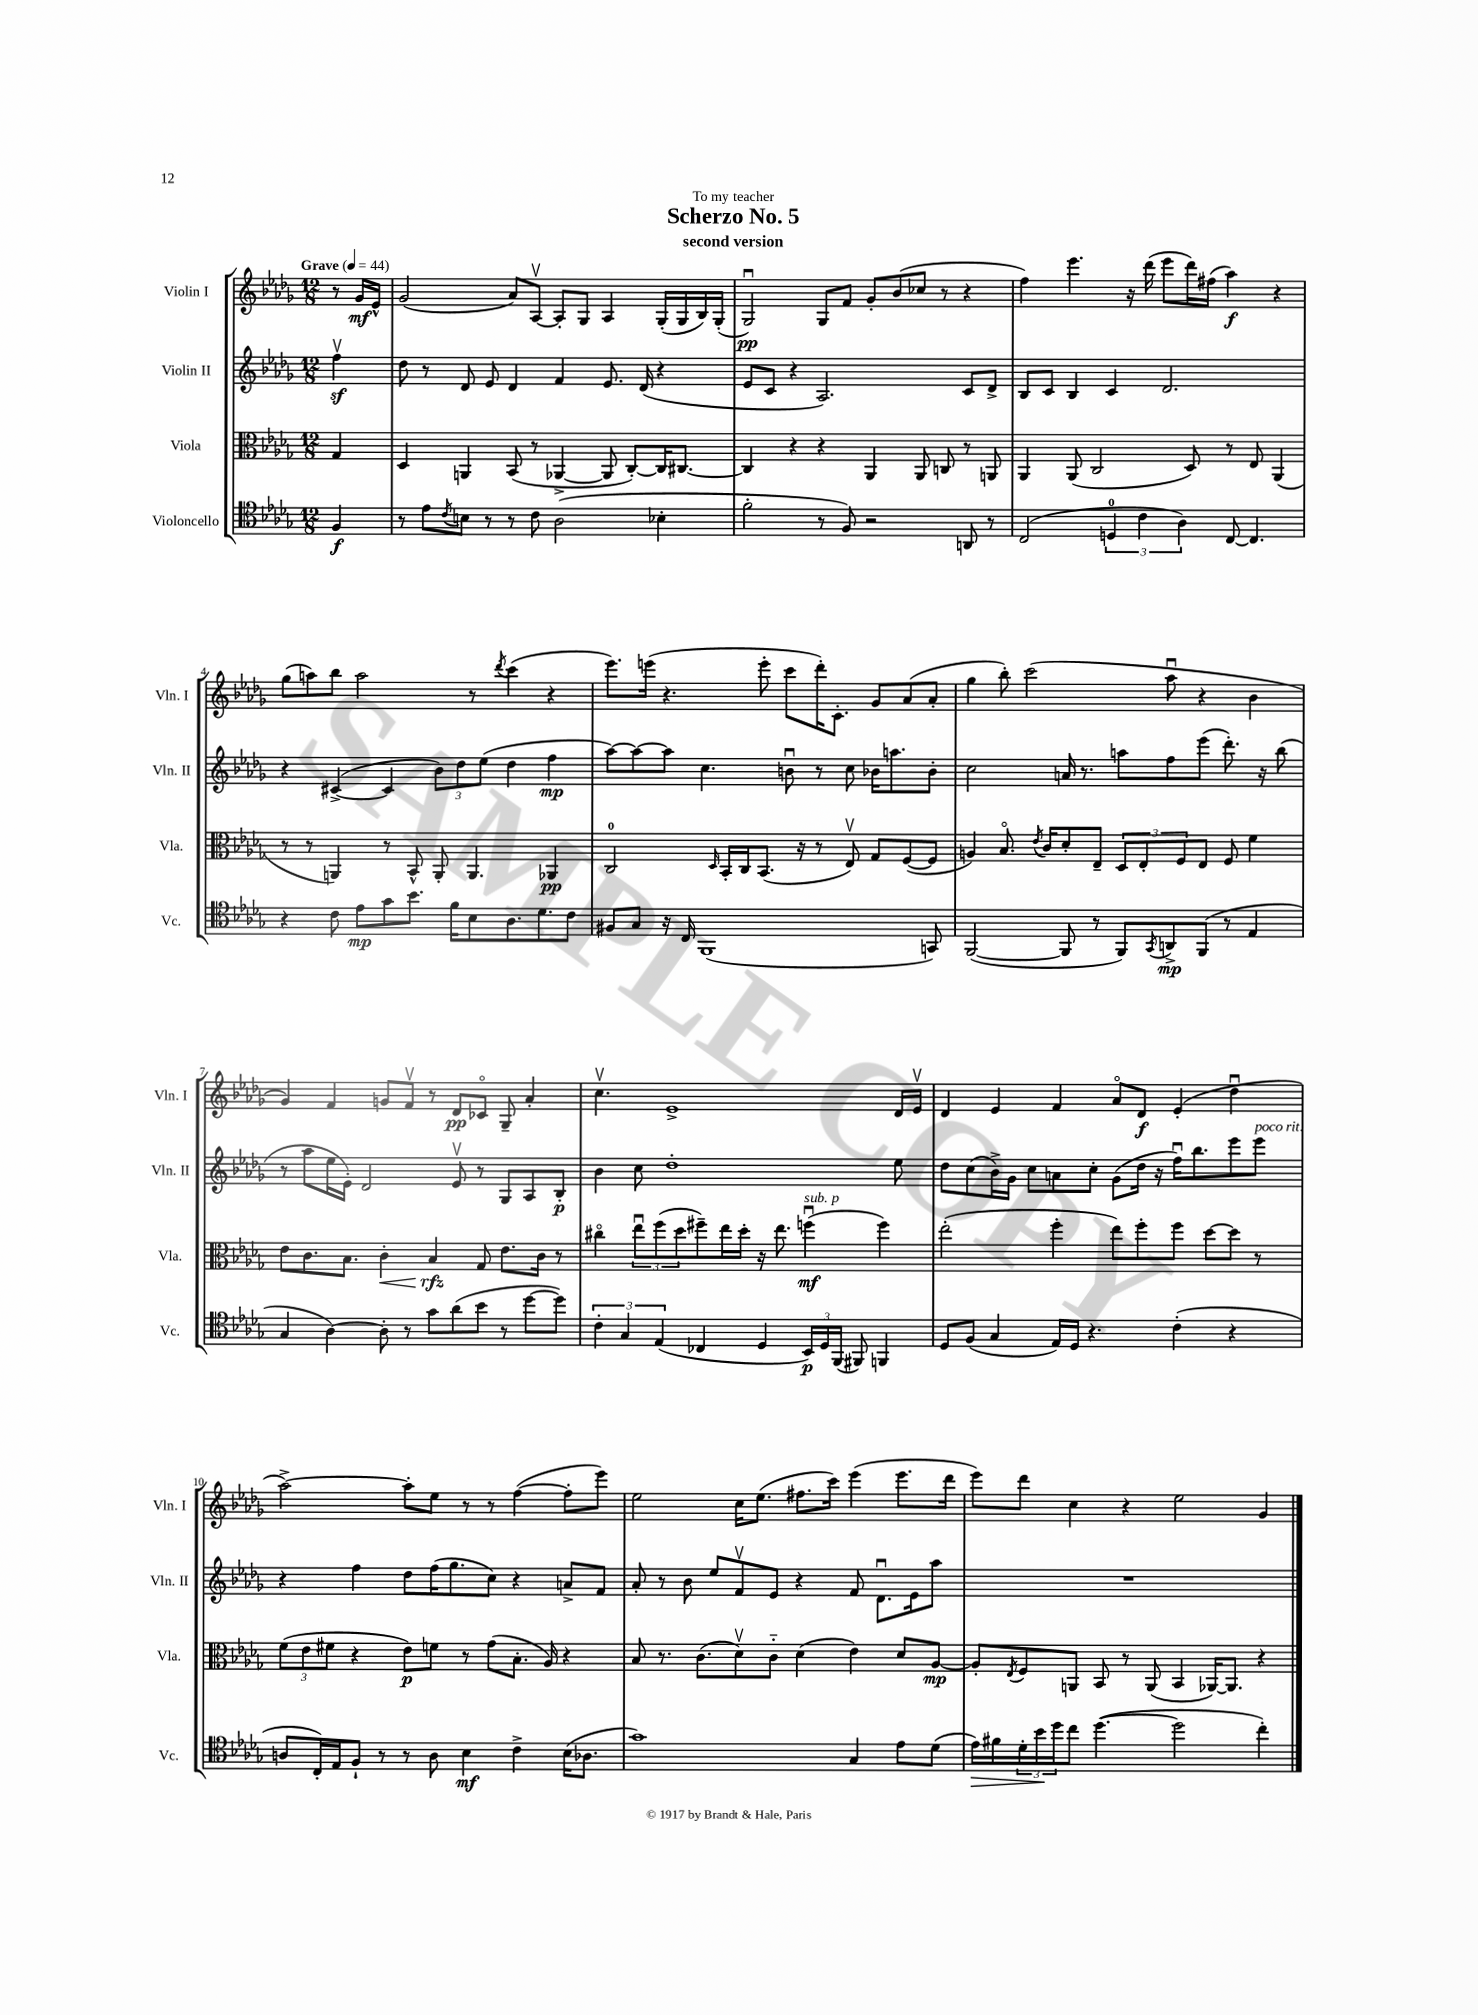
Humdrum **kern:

**kern	**kern	**kern	**kern
*staff4	*staff3	*staff2	*staff1
*clefC4	*clefC3	*clefG2	*clefG2
*k[b-e-a-d-g-]	*k[b-e-a-d-g-]	*k[b-e-a-d-g-]	*k[b-e-a-d-g-]
*M12/8	*M12/8	*M12/8	*M12/8
*MM44	*MM44	*MM44	*MM44
4F	4G-	4ffv	8r
.	.	.	16g-
.	.	.	16e-^^
=	=	=	=
8r	4D-	8dd-	(2g-
8e-	.	8r	.
8qc	.	.	.
8B	4AA	8d-	.
8r	.	8e-	.
8r	(8BB-	4d-	8a-)
8c	8r	.	[8A-v
(2A-	[4AA-^	4f	8A-']
.	.	.	8G-
.	8AA-]	8.e-	4A-
.	[8C')	.	.
.	.	(16d-	.
4B-'	16C]	4r	(16G-'
.	[8.C#	.	16G-
.	.	.	16B-)
.	.	.	(16G-'
=	=	=	=
2f'	4C#]	8e-	2G-u)
.	.	8c	.
.	4r	4r	.
8r	4r	2.A-)	8G-
8F)	.	.	8f
2r	4AA-	.	8g-'
.	.	.	(8b-
.	8AA-	.	8cc-
.	8C	.	8r
8AA	8r	8c	4r
8r	8AA	8d-^	.
=	=	=	=
(2C	4AA-	8B-	4ff)
.	.	8c	.
.	(8AA-	4B-	4.eee-
.	2C	.	.
6D	.	4c	.
.	.	.	16r
6c	.	.	.
.	.	.	(16ddd-
.	.	2.d-	8eee-
6A-)	.	.	.
.	8D-)	.	16ddd-)
.	.	.	(16ff#
[8C	8r	.	4aa-)
4.C]	8E-	.	.
.	(4AA-	.	4r
=	=	=	=
4r	8r	4r	(8gg-
.	8r	.	8aa)
8c	4AA)	([4c#^	8bb-
8e-	.	.	2aa
8g-	8r	4c#]	.
8.b-	8BB-^^	.	.
.	8AA'	12b-)	.
16f	.	.	.
.	.	12dd-	.
8B-	4.AA	.	8r
.	.	(12ee-	.
.	.	.	8qddd-
8.A-	.	4dd-	(4ccc
8.d-	.	.	.
.	4AA-	4ff	4r
8c	.	.	.
=	=	=	=
8F#	2C	[8aa-)	8.eee-)
8G-	.	8aa-_	.
.	.	.	(16eee
16r	.	8aa-]	4.r
16C	.	.	.
(1FF	.	4.cc	.
.	16qqD-	.	.
.	16BB-'	.	.
.	16C	.	.
.	(8.BB-	.	8eee'
.	.	8bu	8ccc
.	16r	.	.
.	8r	8r	16ddd-')
.	.	.	8.c'
.	8E-v)	8cc	.
.	8G-	16b-	8g-
.	.	8.aa	.
.	([8F	.	(8a-
8GG)	8F]	8b-'	8a-'
=	=	=	=
([2FF	4A)	2cc	4gg-
.	8.B-o	.	8bb-')
.	.	.	(2ccc
.	8qe-	.	.
.	16c	.	.
8FF]	8d-'	16a	.
.	.	8.r	.
8r	8E-~	.	.
8FF)	12D-	8aa	.
.	12E-'	.	.
8qGG-	.	.	.
8AA^	.	8ff	8aa-u
.	12F	.	.
(8FF	8E-	(8eee-	4r
8r	8F	8.ddd-')	.
4E-	4f	.	4b-
.	.	16r	.
.	.	(8bb-	.
=	=	=	=
4G-	8e-	8r	4g-)
.	8.c	8aa-	.
[4A-)	.	16ee-	4f
.	8.B-	16e-')	.
.	.	2d-	.
8A-']	4c'	.	8g
8r	.	.	8fv
8g-	4B-	.	8r
(8a-	.	8e-v	8d-
8b-	8G-	8r	8c-o
8r	8.e-	8G-	8G-~
[8dd-	.	8A-	4a-'
.	16c	.	.
8dd-])	8r	8B-'	.
=	=	=	=
6c'	4cc#o	4b-	4.ccv
6G-	.	.	.
.	12ee-u	8cc	.
(6E-	(12ff	.	.
.	.	1dd-'	1e-^
.	12dd-	.	.
4C-	8ff#~)	.	.
.	16ee-	.	.
.	16dd-'	.	.
4D-	16r	.	.
.	8.ee-	.	.
24BB-)	(4ffu	.	.
24D-	.	.	.
(24FF	.	.	.
8FF#)	.	.	.
4FF	4ff)	.	.
.	.	8ee-	16d-
.	.	.	16e-v
=	=	=	=
8D-	(2ee-'	8dd-	4d-
(8F	.	(8cc	.
4G-	.	16b-^)	4e-
.	.	16g-	.
.	.	8cc	.
16E-)	4ff'	8a	4f
16D-	.	.	.
4.r	.	8cc'	.
.	8ee-)	(8g-	8a-o
.	8ff'	16dd-	8d-
.	.	16r	.
(4c'	8ff	16ffu)	(4e-'
.	.	8.bb-	.
.	[8dd-	.	.
4r	8dd-]	8eee-	4dd-u
.	8r	8eee-	.
=	=	=	=
8A	(12f	4r	[2aa-^)
.	12e-	.	.
16C')	.	.	.
.	12f#	.	.
16E-	.	.	.
8F`	4r	4ff	.
8r	.	.	.
8r	8e-)	8dd-	8aa-']
8A	8f	(16ff	8ee-
.	.	8.gg-	.
4B-	8r	.	8r
.	(8g-	8cc)	8r
4c^	8.B-'	4r	([4ff
.	16A-)	.	.
(16B-	4r	8a^	8ff']
8.A-	.	.	.
.	.	8f	8eee-)
=	=	=	=
1g-)	8B-	8a-'	2ee-
.	8.r	8r	.
.	.	8b-	.
.	(8.c	.	.
.	.	8ee-	.
.	8d-v)	8fv	16cc
.	.	.	(8.ee-
.	8c'~	8e-	.
.	(4d-	4r	8.ff#
.	.	.	16ccc)
4G-	4e-)	8f	(4eee-
.	.	8.d-u	.
8e-	8d-	.	8.eee-
.	.	16e-	.
(8d-	[8A-	8aa-	.
.	.	.	16ddd-
=	=	=	=
16e-)	8A-']	1.r	8eee-)
16f#	.	.	.
.	8qE-	.	.
24d-'	8F	.	8ddd-
24b-	.	.	.
24dd-	.	.	.
8cc	8AA	.	4cc
([4.dd-	8BB-	.	.
.	8r	.	4r
.	(8AA	.	.
2dd-]	4BB-	.	2ee-
.	[16AA-)	.	.
.	8.AA-]	.	.
4cc')	4r	.	4g-
==	==	==	==
*-	*-	*-	*-
